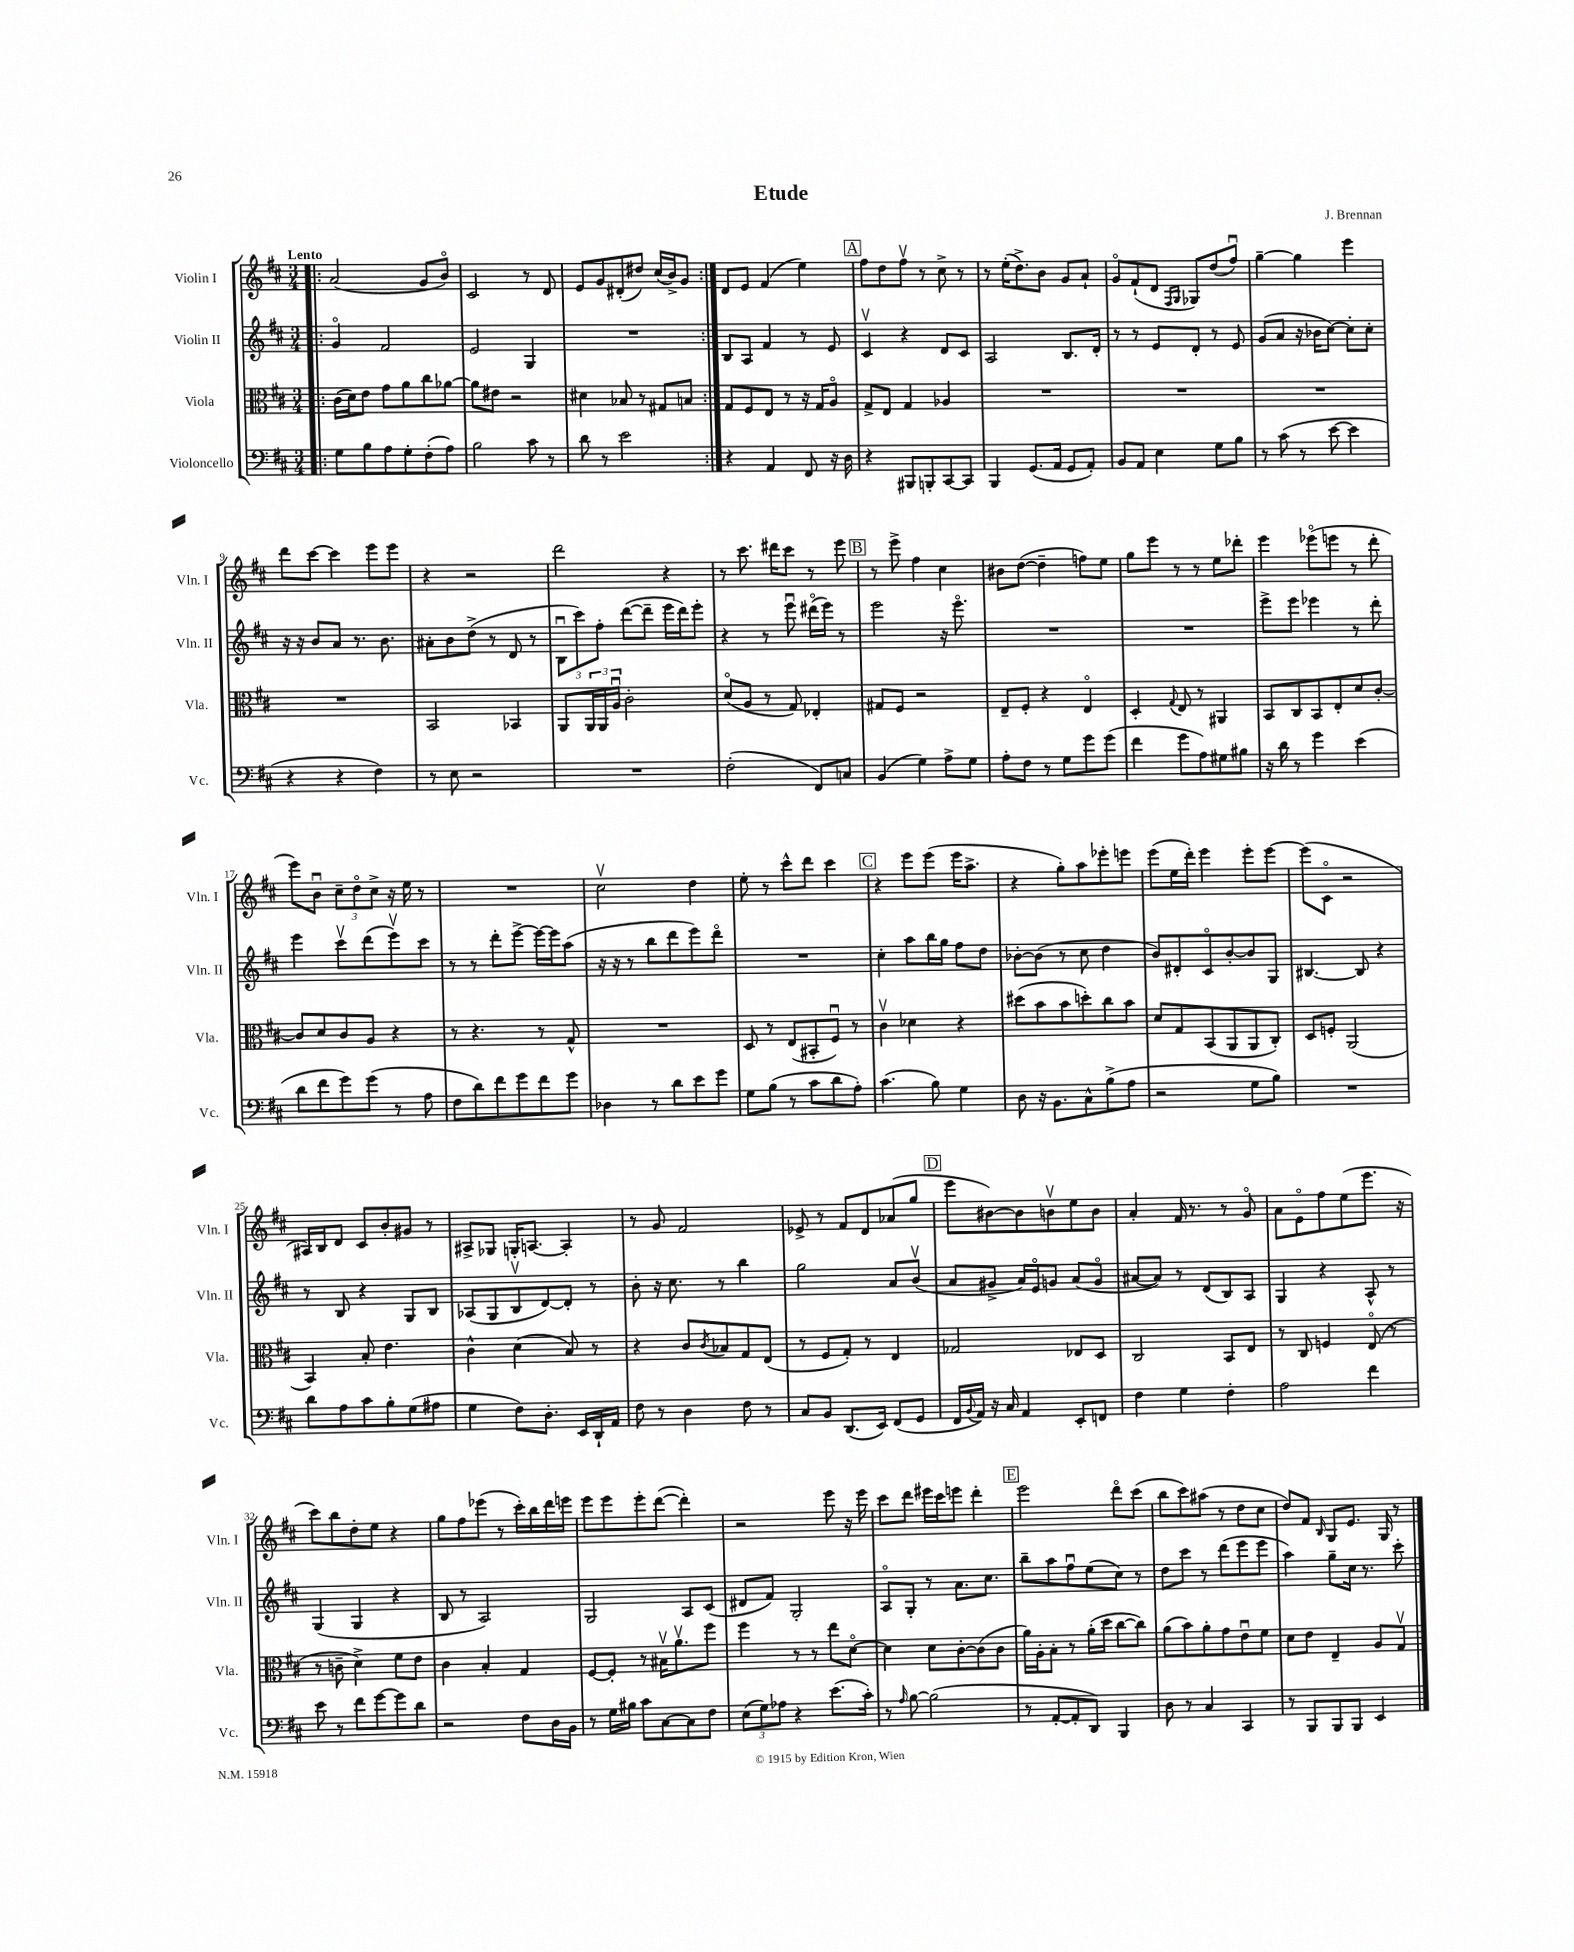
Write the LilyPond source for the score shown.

\header { title = "Etude" composer = "J. Brennan" }
<<
\new StaffGroup <<
\new Staff = "s0" \with { instrumentName = "Violin I" shortInstrumentName = "Vln. I" } {
    \clef treble \key d \major \numericTimeSignature \time 3/4 \tempo "Lento"
    \repeat volta 2 { \bar ".|:" a'2( g'8 b'8\flageolet) |
    cis'2 r8 d'8 |
    e'8 g'8 dis'8-.( dis''8) cis''16( b'16->) g'8 | }
    d'8 e'8 fis'4( e''4) |
    \mark \markup { \box "A" } fis''8 d''8 fis''8\upbow r8 cis''8-> r8 |
    r8 e''16-.( d''8.->) b'8 g'8 a'8-! |
    g'8\flageolet fis'8-!( d'8 \grace { fis16 g16 } ges8) d''8( fis''8\downbow) |
    g''4~-- g''4 e'''4 |
    d'''8 cis'''8~ cis'''4 e'''8 e'''8 |
    r4 r2 |
    d'''2 r4 |
    r8 cis'''8. dis'''16 cis'''8 r8 e'''8 |
    \mark \markup { \box "B" } r8 e'''8-> fis''4 cis''4 |
    bis'8 d''8~( d''4-- f''8) e''8 |
    g''8 e'''8 r8 r8 e''8 des'''8-. |
    e'''4 ees'''8\flageolet( e'''8 r8 d'''8-. |
    e'''8) b'8\downbow \tuplet 3/2 { cis''8-- d''8\flageolet cis''8-> } r16 e''16 r8 |
    R2. |
    cis''2\upbow d''4 |
    e''8-. r8 cis'''8-^ d'''8 cis'''4 |
    \mark \markup { \box "C" } r4 e'''8 e'''8( e'''16 a''8.-> |
    r4 g''8-.) a''8 ees'''8-. e'''8 |
    e'''8( e''16 d'''16-.) e'''4 e'''8-. e'''8~ |
    e'''8( cis'8\flageolet r2 |
    ais16) b16 d'8 cis'8 b'8-. gis'8 r8 |
    ais8-> ges8 g16-. a8.~ a4-. |
    r8 g'8 fis'2 |
    ees'8-> r8 fis'8 d'8 aes'8( g''8 |
    \mark \markup { \box "D" } e'''8 bis'8~) bis'8 b'8\upbow e''8 b'8 |
    a'4-. fis'16 r8. r8 g'8\flageolet |
    a'8 e'8\flageolet fis''8 e''8( e'''8. r16 |
    cis'''8) b''8 d''8-. e''8 r4 |
    g''8 fis''8 ees'''8( r8 cis'''16-.) b''16 d'''16 e'''16 |
    e'''8 e'''8 e'''8-. d'''8~( d'''4-.) |
    r2 e'''8 r16 e'''16 |
    cis'''8 d'''8 eis'''16 cis'''16 e'''8 d'''4-. |
    \mark \markup { \box "E" } e'''2 d'''8\flageolet cis'''8( |
    b''8 cis'''8) ais''8( r8 d''8 cis''8 |
    d''8) fis'8 \grace { b16 } g8 e'8. g16 r8 \bar "|." |
}
\new Staff = "s1" \with { instrumentName = "Violin II" shortInstrumentName = "Vln. II" } {
    \clef treble \key d \major \numericTimeSignature \time 3/4
    \repeat volta 2 { \bar ".|:" g'4\flageolet fis'2 |
    e'2 g4 |
    R2. | }
    b8 a8 fis'4 r8 e'8 |
    \mark \markup { \box "A" } cis'4\upbow r4 d'8 cis'8 |
    a2 b8. d'16-. |
    r8 r8 e'8 d'8-. r8 e'8 |
    g'8( a'8 r16 bes'16 cis''8~) cis''8-. cis''8-. |
    r16 r16 b'8 a'8 r8. b'8. |
    ais'8-. b'8 d''8->( r8 d'8 r8 |
    \tuplet 3/2 { b8\downbow cis'''8) fis''8-. } d'''8~( d'''8-- e'''16 d'''16) e'''8-. |
    r4 r8 e'''8\downbow dis'''16\flageolet( e'''16) r8 |
    \mark \markup { \box "B" } e'''2 r16 e'''8.\flageolet |
    R2. |
    R2. |
    e'''8-> e'''8 ees'''4 r8 d'''8-. |
    e'''4 cis'''8\upbow d'''8( e'''8\upbow) cis'''8 |
    r8 r8 d'''8-. e'''8~-> e'''16~ e'''16 a''8( |
    r16 r16 r8 b''8 d'''8 e'''8) d'''8\flageolet |
    R2. |
    \mark \markup { \box "C" } cis''4-. a''8 b''16 g''16 fis''8 d''8 |
    bes'8~-. bes'8( r8 cis''8 d''4 |
    b'8) dis'8-. cis'8\flageolet b'8~-. b'8 g8 |
    bis4.~ bis8 r4 |
    r8 b8 r4 g8 b8 |
    aes8( g8 b8\upbow d'8~) d'8-. r8 |
    b'8-. r16 cis''8. r8 b''4 |
    g''2 a'8 b'8\upbow( |
    \mark \markup { \box "D" } a'8 gis'8-> a'16) e'16\flageolet g'8 a'8( g'8\flageolet |
    ais'8~ ais'8) r8 d'8( b8) a8 |
    g4 r4 a8-^ r8 |
    g4( g4 r4 |
    b8 r8 a2) |
    g2 a8 cis'8( |
    dis'8 fis'8) g2-. |
    a8\flageolet g8-. r8 a'8. cis''8. |
    \mark \markup { \box "E" } b''8-- a''8 fis''8\downbow e''8( cis''8) r8 |
    d''8 cis'''8 r8 d'''8( e'''8 e'''8 |
    a''4) g''8-- cis''16 r8. cis'''8-. \bar "|." |
}
\new Staff = "s2" \with { instrumentName = "Viola" shortInstrumentName = "Vla." } {
    \clef alto \key d \major \numericTimeSignature \time 3/4
    \repeat volta 2 { \bar ".|:" cis'16( d'16) e'8 g'8 a'8 cis''8 aes'8~ |
    aes'8 eis'8 r2 |
    dis'4 bes8 r8 gis8 b8 | }
    g8 fis8 e8 r8 r16 g16 a8\flageolet |
    \mark \markup { \box "A" } g8-> e8 g4 aes4 |
    R2. |
    R2. |
    R2. |
    R2. |
    b,2 bes,4 |
    a,8 \tuplet 3/2 { a,16 a,16 a16\downbow } cis'2-. |
    d'8\flageolet( a8 r8 g8) ees4-. |
    \mark \markup { \box "B" } gis8 fis8 r2 |
    e8-- fis8-. r4 e4\flageolet |
    d4-. \appoggiatura { g8 } e8 r8 ais,4 |
    b,8 cis8 b,8 e8-. d'8 cis'8~-. |
    cis'8 d'8 cis'8 a8 r4 |
    r8 r4. r8 g8-^ |
    R2. |
    d8 r8 e8( bis,8-. fis8\downbow) r8 |
    \mark \markup { \box "C" } cis'4\upbow des'4 r4 |
    dis''8( b'8 b'8 d''8-.) cis''8 b'8 |
    d'8 g8 b,8( a,8 a,8 cis8-.) |
    d8 f8-. a,2( |
    b,4) b8-. e'4. |
    cis'4-^ d'4( b8) r8 |
    r4 cis'8 \acciaccatura { cis'8 } bes8 g8 e8( |
    r8 fis8 g8-.) r8 e4 |
    \mark \markup { \box "D" } ges2 ees8 d8 |
    cis2 b,8 e8 |
    r8 cis8 f4 e8\flageolet( r8 |
    r8 c'8-- d'4->) fis'8 e'8 |
    cis'4 b4-. g4 |
    fis8~ fis8-. r8 bis16\upbow a'8.\upbow fis''8 |
    fis''4 r8 r8 e''8 d'8~\flageolet |
    d'4 d'8 cis'8~-. cis'8( cis'8 |
    \mark \markup { \box "E" } a'16) a16-. b8-. r8 a'16-.( d''16 cis''8~ cis''8) |
    a'8( b'8) a'8-. g'8 e'8\downbow fis'8 |
    d'8 e'8 e4-- a8 g8\upbow \bar "|." |
}
\new Staff = "s3" \with { instrumentName = "Violoncello" shortInstrumentName = "Vc." } {
    \clef bass \key d \major \numericTimeSignature \time 3/4
    \repeat volta 2 { \bar ".|:" g8 b8 a8 g8-. fis8-.( a8) |
    b2 cis'8 r8 |
    d'8 r8 e'2 | }
    r4 a,4 fis,8 r16 d16 |
    \mark \markup { \box "A" } r4 bis,,8 b,,8-. cis,8~ cis,8 |
    b,,4 g,8.( a,16 g,8 a,8-.) |
    b,8 a,8 e4 g8 b8 |
    r8 cis'8( r8 e'8~ e'4 |
    r4 r4 fis4) |
    r8 e8 r2 |
    R2. |
    fis2-.( fis,8) c8 |
    \mark \markup { \box "B" } b,4( g4) a8-> g8 |
    a8-. fis8 r8 g8 g'8 g'8( |
    fis'4 g'8 a8) gis8 bis8 |
    r16 d'16 r8 g'4 e'4( |
    d'8 fis'8 g'8) g'8( r8 a8 |
    fis8 d'8) fis'8 g'8 fis'8 g'8 |
    des4 r8 d'8 e'8 g'8 |
    g8 b8( r8 cis'8 d'8 a8-.) |
    \mark \markup { \box "C" } cis'4.( b8) g4 |
    d8 r16 b,8. cis8-^ b8->( a8 |
    r2 g8 b8) |
    R2. |
    d'8 a8 cis'8 b8-. g8( ais8 |
    g4 fis8) d8.-. e,16 d,16-! a,16 |
    fis8 r8 d4 fis8 r8 |
    cis8 b,8 d,8.( e,16) fis,8( g,8 |
    \mark \markup { \box "D" } fis,16 \appoggiatura { b,8 } a,16) r16 cis16 a,4 e,8-. f,8 |
    fis4 g4 fis4-. |
    a2 fis'4 |
    e'8 r8 fis'8 g'8~ g'8 d'8 |
    r2 fis8 d16 b,16 |
    r8 g16 bis16 cis'8 cis8~ cis8 fis8 |
    \tuplet 3/2 { e8( g8) aes8 } r4 e'8.( cis'16-.) |
    r8 \grace { a16 } b8~ b2( |
    \mark \markup { \box "E" } r8 a,8~-. a,8-. d,8) b,,4 |
    d8 r8 cis4 cis,4 |
    r8 b,,8 b,,8 b,,8 e,4 \bar "|." |
}
>>
>>
